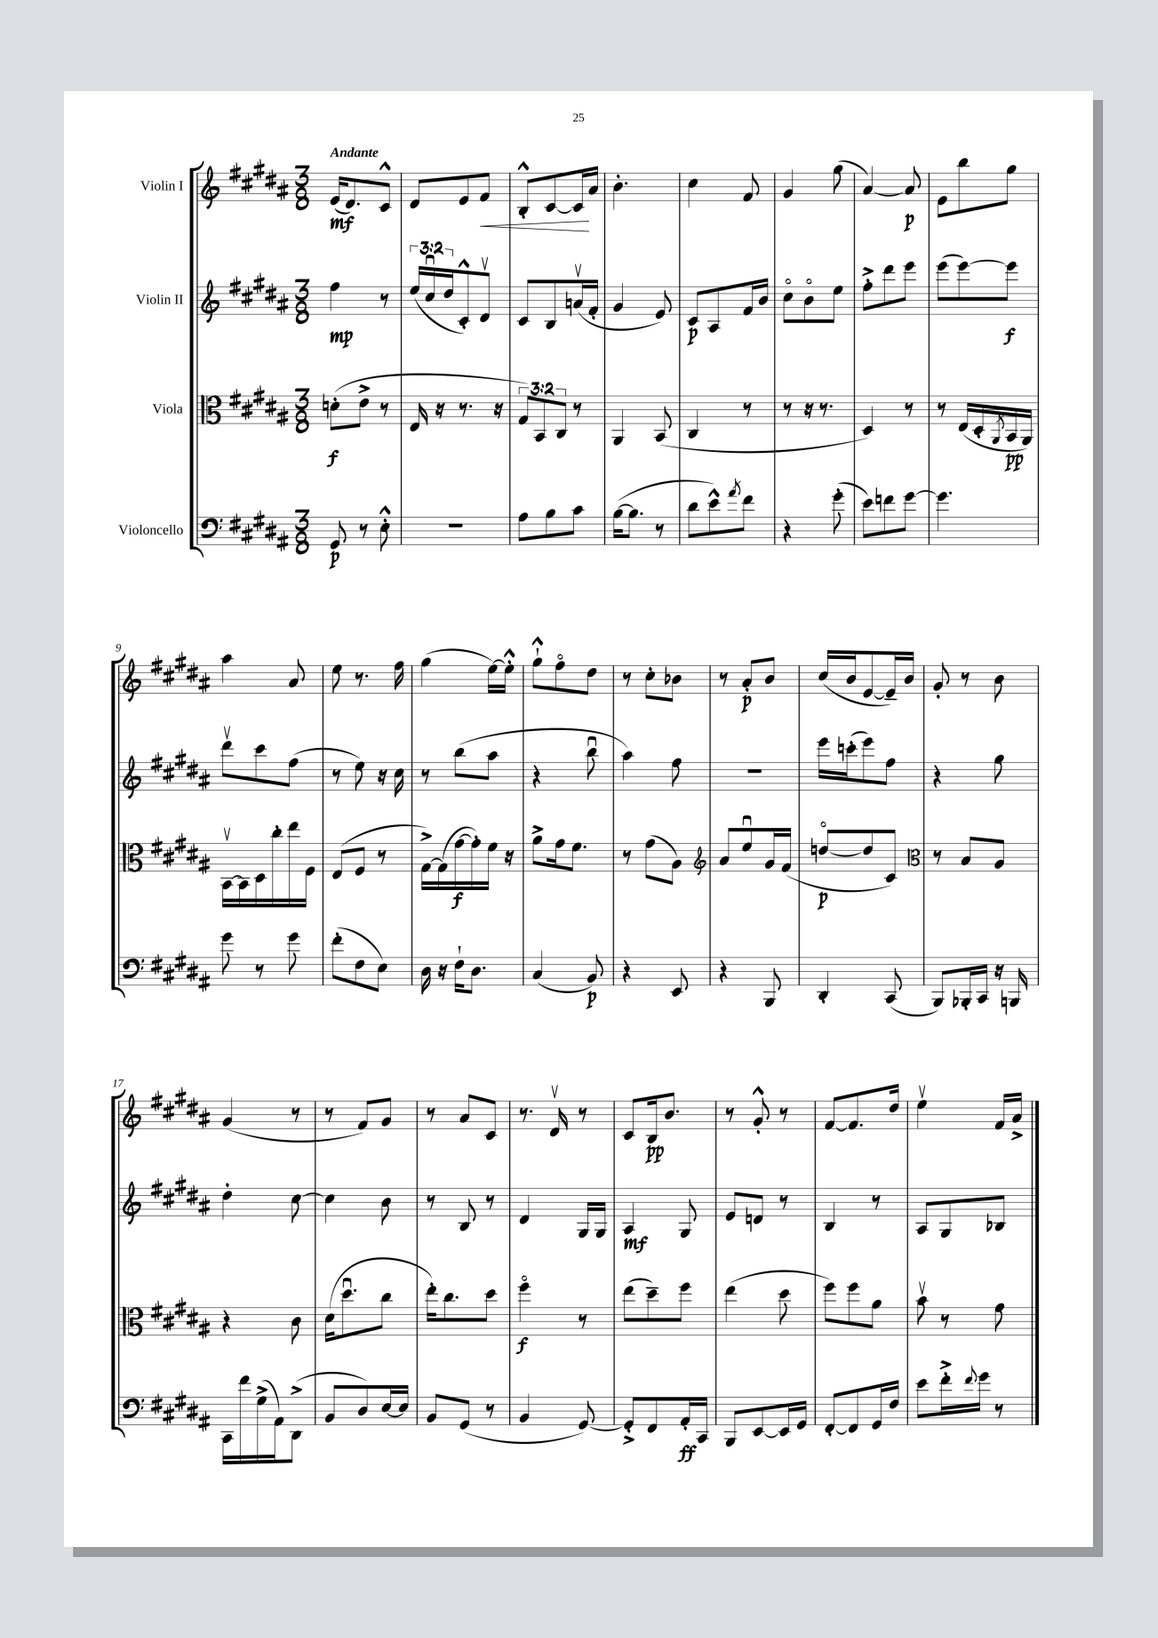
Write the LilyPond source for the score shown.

<<
\new StaffGroup <<
\new Staff = "s0" \with { instrumentName = "Violin I" } {
    \clef treble \key b \major \numericTimeSignature \time 3/8 \tempo "Andante"
    e'16\mf( dis'8.) cis'8-^ |
    dis'8 e'8 fis'8\< |
    b8-.-^ cis'8~ cis'16\! ais'16 |
    b'4.-. |
    cis''4 fis'8 |
    gis'4 gis''8( |
    ais'4~) ais'8\p |
    e'8 b''8 gis''8 |
    ais''4 ais'8 |
    e''8 r8. fis''16 |
    gis''4( e''16~) e''16-.-^ |
    gis''8-!-^ fis''8\flageolet dis''8 |
    r8 cis''8-. bes'8 |
    r8 ais'8-.\p b'8 |
    cis''16( b'16 e'8~ e'16--) b'16 |
    gis'8-. r8 b'8 |
    gis'4( r8 |
    r8 fis'8) gis'8 |
    r8 ais'8 cis'8 |
    r8. dis'16\upbow r8 |
    cis'8 b16\pp b'8. |
    r8 gis'8-.-^ r8 |
    fis'8~ fis'8. dis''16 |
    e''4\upbow fis'16 ais'16-> \bar "|." |
}
\new Staff = "s1" \with { instrumentName = "Violin II" } {
    \clef treble \key b \major \numericTimeSignature \time 3/8 \override Staff.TupletNumber.text = #tuplet-number::calc-fraction-text
    fis''4\mp r8 |
    \tuplet 3/2 { e''16( cis''16\downbow dis''16 } cis'8-.-^) dis'8\upbow |
    cis'8 b8 a'16\upbow( fis'16-. |
    gis'4 e'8) |
    cis'8\p ais8 fis'16 b'16 |
    cis''8\flageolet b'8\flageolet e''8 |
    fis''8-.-> dis'''8 e'''8 |
    e'''8( e'''8~) e'''8\f |
    dis'''8\upbow cis'''8 fis''8( |
    r8 e''8) r16 cis''16 |
    r8 b''8( ais''8 |
    r4 b''8\downbow |
    ais''4) fis''8 |
    R4. |
    e'''16 c'''16-.( e'''8) fis''8 |
    r4 gis''8 |
    dis''4-. cis''8~ |
    cis''4 b'8 |
    r8 b8 r8 |
    dis'4 gis16 gis16 |
    ais4\mf gis8 |
    e'8 d'8 r8 |
    b4 r8 |
    ais8 gis8 bes8 \bar "|." |
}
\new Staff = "s2" \with { instrumentName = "Viola" } {
    \clef alto \key b \major \numericTimeSignature \time 3/8 \override Staff.TupletNumber.text = #tuplet-number::calc-fraction-text
    d'8-.\f( e'8-> r8 |
    e16 r16 r8. r16 |
    \tuplet 3/2 { gis8) b,8 cis8 } r8 |
    ais,4 b,8( |
    cis4 r8 |
    r8 r16 r8. |
    dis4) r8 |
    r8 e16( dis16-. \acciaccatura { ais,8 } b,16\pp ais,16) |
    b,16~\upbow b,16 dis16 cis''16-. e''16 fis16 |
    e8( fis8 r8 |
    gis16~->) gis16( gis'16~\f gis'16-.) fis'16 r16 |
    ais'8-> gis'16 fis'8. |
    r8 gis'8( ais8) |
    \clef treble ais'8 e''8\downbow gis'16 fis'16( |
    d''8~\flageolet\p d''8 cis'8) |
    \clef alto r8 b8 ais8 |
    r4 cis'8 |
    dis'16( dis''8.\downbow cis''8 |
    e''16-.) cis''8. dis''8 |
    fis''4\flageolet\f r8 |
    e''8( dis''8--) fis''8 |
    e''4( dis''8 |
    fis''8) fis''8 ais'8 |
    b'8\upbow r8 gis'8 \bar "|." |
}
\new Staff = "s3" \with { instrumentName = "Violoncello" } {
    \clef bass \key b \major \numericTimeSignature \time 3/8
    gis,8\p r8 e8-.-^ |
    R4. |
    ais8 b8 cis'8 |
    b16~( b8. r8 |
    dis'8 e'8-^) \acciaccatura { ais'8 } fis'8 |
    r4 gis'8-.( |
    e'8) f'8 gis'8~ |
    gis'4. |
    gis'8 r8 gis'8 |
    fis'8-.( fis8 e8) |
    dis16 r16 fis16-! dis8. |
    cis4( b,8\p) |
    r4 e,8 |
    r4 b,,8 |
    dis,4-. cis,8( |
    b,,8) bes,,16-. cis,16 r16 b,,16 |
    cis,16 fis'16 gis16->( ais,16) dis,8->( |
    b,8 dis8) e16~ e16 |
    b,8 gis,8( r8 |
    b,4 gis,8~) |
    gis,8-.-> fis,8 ais,16-.\ff cis,16 |
    b,,8 e,8~ e,16 gis,16 |
    fis,8~-. fis,8 gis,16 fis16 |
    e'8 fis'16-.-> \appoggiatura { fis'8 } gis'16 r8 \bar "|." |
}
>>
>>
